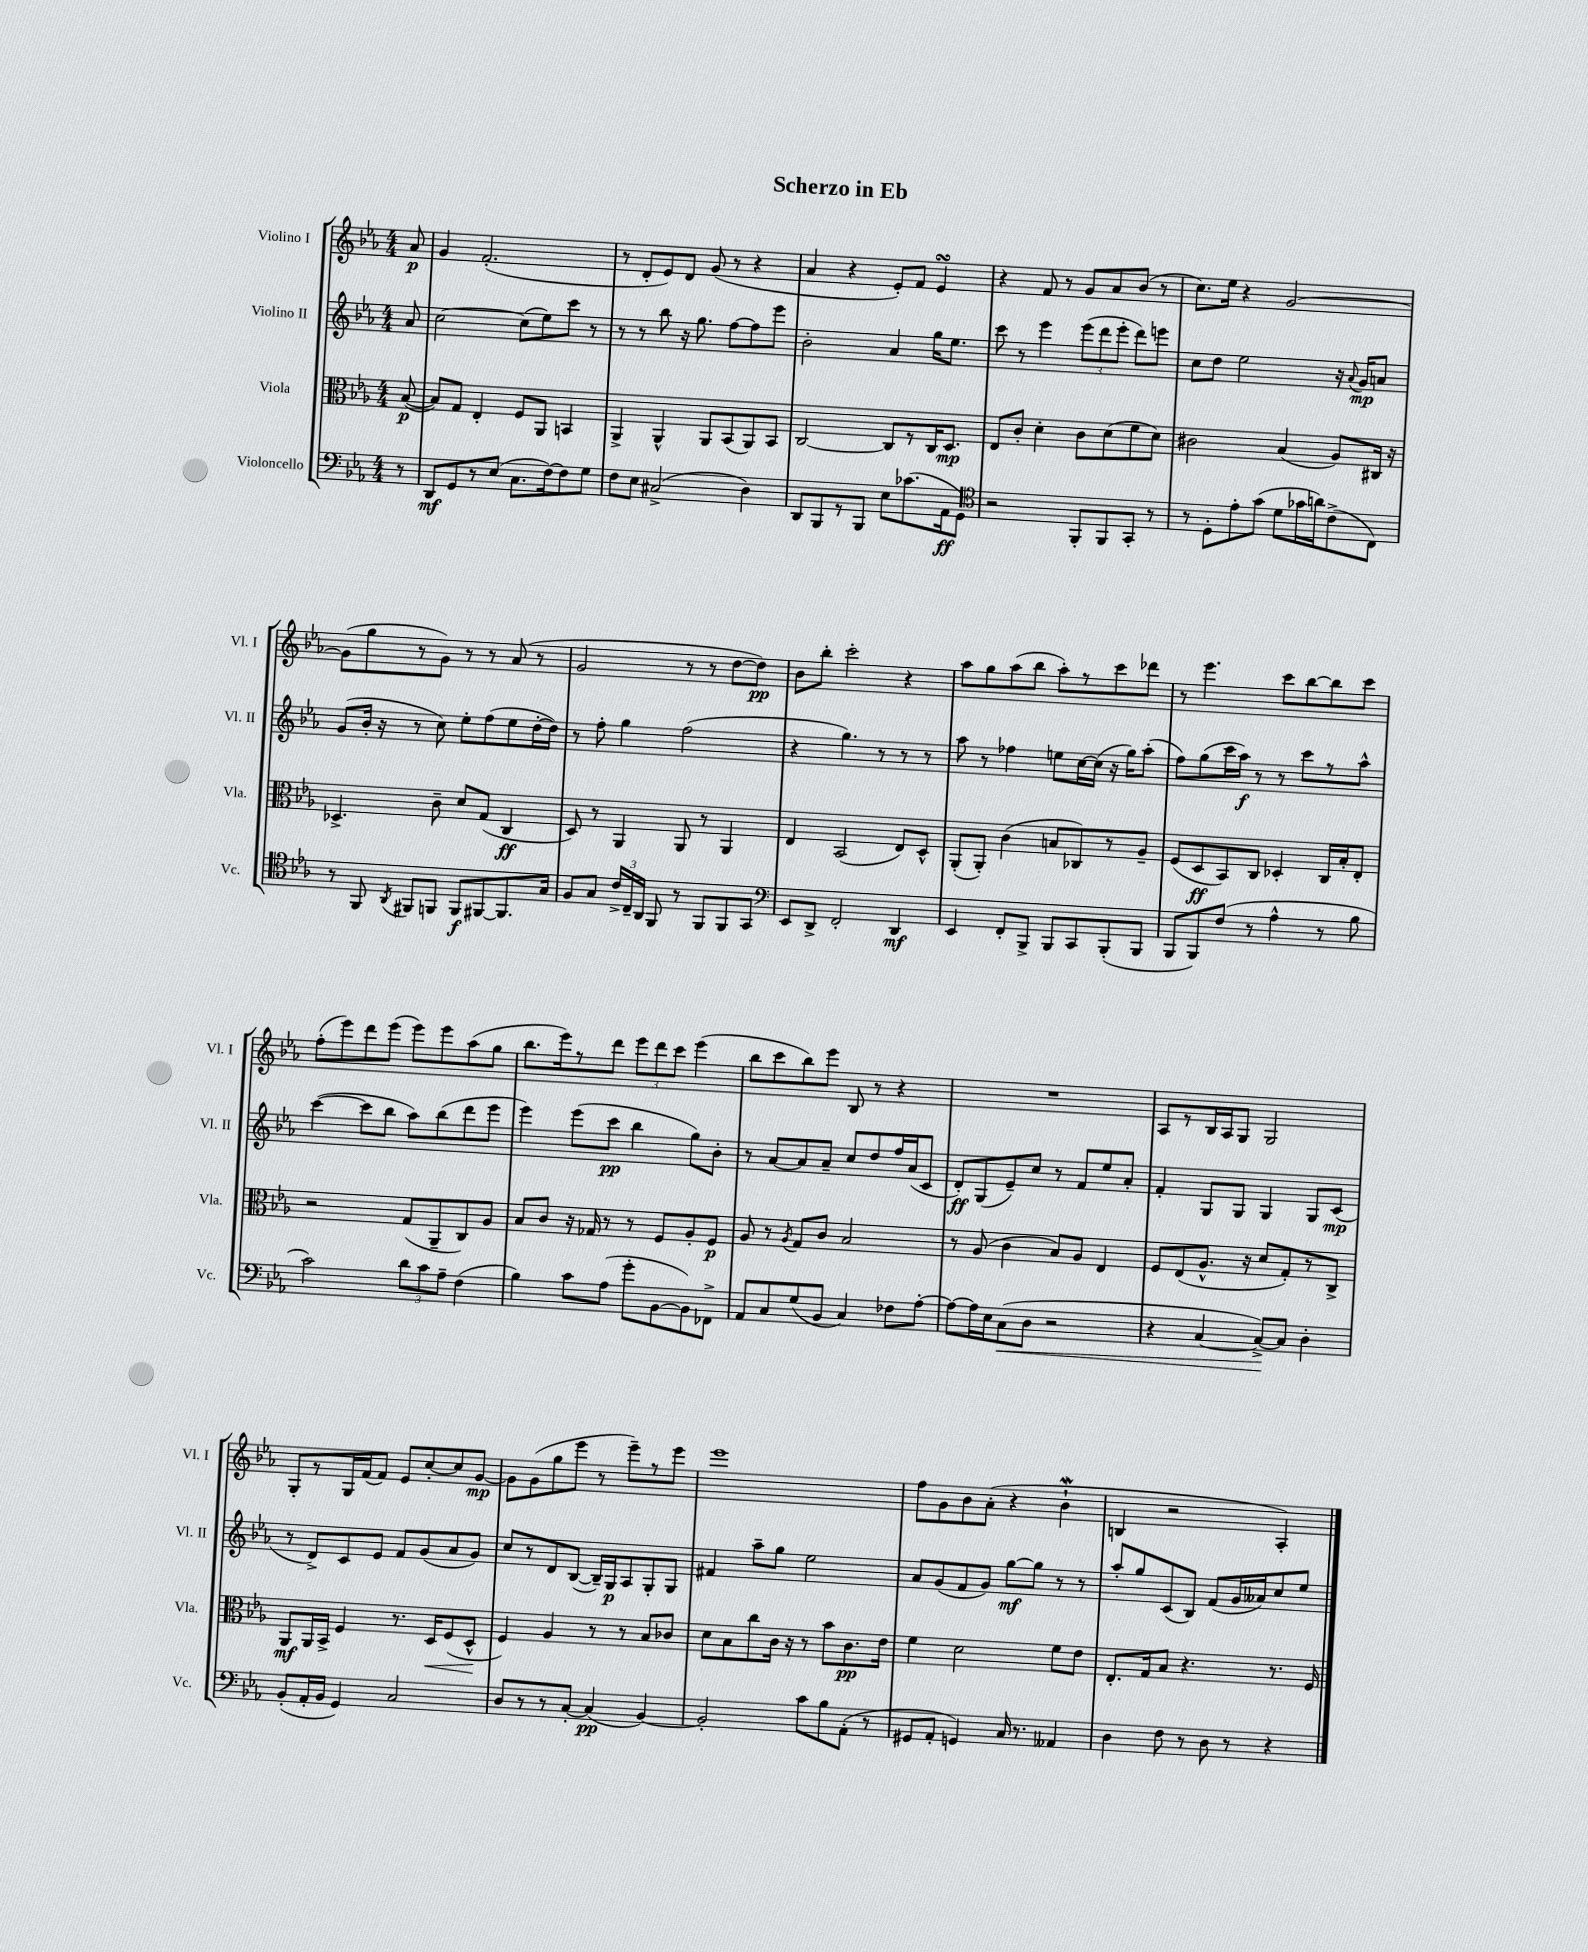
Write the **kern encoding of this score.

**kern	**dynam	**kern	**dynam	**kern	**dynam	**kern	**dynam
*part4	*part4	*part3	*part3	*part2	*part2	*part1	*part1
*staff4	*staff4	*staff3	*staff3	*staff2	*staff2	*staff1	*staff1
*I"Violoncello	*	*I"Viola	*	*I"Violino II	*	*I"Violino I	*
*I'Vc.	*	*I'Vla.	*	*I'Vl. II	*	*I'Vl. I	*
*clefF4	*	*clefC3	*	*clefG2	*	*clefG2	*
*k[b-e-a-]	*	*k[b-e-a-]	*	*k[b-e-a-]	*	*k[b-e-a-]	*
*M4/4	*	*M4/4	*	*M4/4	*	*M4/4	*
=	=	=	=	=	=	=	=
8r	.	([8B-/	p	8a-/	.	8a-/	p
=1	=1	=1	=1	=1	=1	=1	=1
8DD/L	mf	8B-/L])	.	[2cc\	.	4g/	.
8GG/	.	8G/J	.	.	.	.	.
8r	.	4E-'/	.	.	.	(2.f'/	.
(8E-/J	.	.	.	.	.	.	.
8.C\L	.	8F/L	.	(8cc\L]	.	.	.
.	.	8AA-/J	.	8ee-\)	.	.	.
[16F\k)	.	.	.	.	.	.	.
8F\]	.	4BBn/	.	8ccc\J	.	.	.
8G\J	.	.	.	8r	.	.	.
=2	=2	=2	=2	=2	=2	=2	=2
8F\L	.	4AA-^/	.	8r	.	8r	.
8E-\J	.	.	.	8r	.	8d'/L	.
(2C#X^/	.	4AA-^^/	.	8bb-\	.	8e-/)	.
.	.	.	.	16r	.	8d/J	.
.	.	.	.	8.gg\	.	.	.
.	.	8AA-/L	.	.	.	(8g/	.
.	.	(8BB-/	.	[8ff\L	.	8r	.
4D\)	.	8AA-/)	.	8ff\]	.	4r	.
.	.	8BB-/J	.	8eee-\J	.	.	.
=3	=3	=3	=3	=3	=3	=3	=3
8DD/L	.	[2C/	.	2b-'\	.	4a-/	.
8BBB-/	.	.	.	.	.	.	.
8r	.	.	.	.	.	4r	.
8BBB-/J	.	.	.	.	.	.	.
8E-\L	.	8C/L]	.	4a-/	.	8e-'/L)	.
(8.c-X\	.	8r	.	.	.	8f/J	.
.	.	16C/K	.	16gg\KL	.	4e-sSSs/	.
16AA-\k	ff	8.D/J	mp	8.ee-\J	.	.	.
8GG\J)	.	.	.	.	.	.	.
=4	=4	=4	=4	=4	=4	=4	=4
*clefC4	*	*	*	*	*	*	*
2r	.	8E-/L	.	8ccc\	.	4r	.
.	.	8c'/J	.	8r	.	.	.
.	.	4d'\	.	4eee-\	.	8f/	.
.	.	.	.	.	.	8r	.
8FF'/L	.	8c\L	.	(12eee-\L	.	8g/L	.
.	.	.	.	12ddd\	.	.	.
8FF/	.	(8d\	.	.	.	8a-/	.
.	.	.	.	12eee-'\J	.	.	.
8GG'/J	.	8f\	.	8ddd\L)	.	(8b-/J	.
8r	.	8d\J)	.	8eeen\J	.	8r	.
=5	=5	=5	=5	=5	=5	=5	=5
8r	.	2c#X\	.	8cc\L	.	8.cc\L)	.
8D'\L	.	.	.	8dd\J	.	.	.
.	.	.	.	.	.	16ee-\Jk	.
8e-'\	.	.	.	2ee-\	.	4r	.
(8g\J	.	.	.	.	.	.	.
8d\L	.	(4B-/	.	.	.	[2g/	.
16g-X\L	.	.	.	.	.	.	.
16an\J)	.	.	.	.	.	.	.
(8c^\	.	8A-/L)	.	16r	.	.	.
.	.	.	.	8qqa-/	.	.	.
.	.	.	.	16g/KL	mp	.	.
8C\J)	.	16C#X/Jk	.	8an/J	.	.	.
.	.	16r	.	.	.	.	.
!!LO:LB:g=z
=6	=6	=6	=6	=6	=6	=6	=6
8r	.	4.D-X^/	.	(8g/L	.	(8g\L]	.
8FF/	.	.	.	16b-'/Jk	.	8gg\	.
.	.	.	.	16r	.	.	.
8qAA-/	.	.	.	.	.	.	.
8FF#X/L	.	.	.	8r	.	8r	.
8FFn/J	.	8c~\	.	8cc\)	.	8g\J)	.
8FF/L	f	8d/L	.	8ee-'\L	.	8r	.
[8FF#X/	.	(8G/J	.	(8ff\	.	8r	.
8.FF#/]	.	4C/	ff	8ee-\	.	(8a-/	.
.	.	.	.	[16dd'\L	.	8r	.
16G/Jk	.	.	.	16dd\JJ])	.	.	.
=7	=7	=7	=7	=7	=7	=7	=7
8F/L	.	8D/)	.	8r	.	2g/	.
8G/J	.	8r	.	8ff'\	.	.	.
24c^/LL	.	4AA-/	.	4gg\	.	.	.
24C~/	.	.	.	.	.	.	.
24AA-/JJ	.	.	.	.	.	.	.
8FF/	.	.	.	.	.	.	.
8r	.	8AA-/	.	(2ff\	.	8r	.
8FF/L	.	8r	.	.	.	8r	.
8FF/	.	4AA-/	.	.	.	[8dd\L	.
8GG/J	.	.	.	.	.	8dd\J])	pp
=8	=8	=8	=8	=8	=8	=8	=8
*clefF4	*	*	*	*	*	*	*
8EE-/L	.	4E-/	.	4r	.	8b-\L	.
8DD^/J	.	.	.	.	.	8bb-'\J	.
2FF'/	.	(2BB-/	.	4.gg\)	.	2ccc'\	.
.	.	.	.	8r	.	.	.
4DD/	mf	8E-/L)	.	8r	.	4r	.
.	.	8D^^/J	.	8r	.	.	.
=9	=9	=9	=9	=9	=9	=9	=9
4EE-/	.	(8AA-'/L	.	8aa-\	.	8aa-\L	.
.	.	8AA-'/J)	.	8r	.	8gg\	.
8FF'/L	.	(4c\	.	4ff-X\	.	(8aa-\	.
8BBB-^/J	.	.	.	.	.	8bb-\J	.
8BBB-/L	.	8Bn/L	.	8een\L	.	8aa-'\L)	.
8CC/	.	8C-X/)	.	[16cc\L	.	8r	.
.	.	.	.	(16cc\JJ]	.	.	.
(8BBB-'/	.	8r	.	16r	.	8ccc\	.
.	.	.	.	16gg\KL)	.	.	.
8BBB-/J	.	8A-~/J	.	(8aa-'\J	.	8ddd-X\J	.
=10	=10	=10	=10	=10	=10	=10	=10
8BBB-/L	.	(8F/L	.	8ff\L)	.	8r	.
8BBB-/)	.	8D/	ff	(8gg\	.	4.eee-\	.
(8F/J	.	8BB-/)	.	16ccc\L	.	.	.
.	.	.	.	16aa-\JJ)	f	.	.
8r	.	8C/J	.	8r	.	.	.
4A-^^\	.	4D-X'/	.	8r	.	8ccc\L	.
.	.	.	.	8ccc\L	.	[8bb-\	.
8r	.	16C/LL	.	8r	.	8bb-\]	.
.	.	16B-'/J	.	.	.	.	.
8B-\	.	8E-'/J	.	8aa-^^\J	.	8ccc\J	.
!!LO:LB:g=z
=11	=11	=11	=11	=11	=11	=11	=11
2c\)	.	2r	.	([4ccc\	.	(8ff'\L	.
.	.	.	.	.	.	8eee-\)	.
.	.	.	.	8ccc\L]	.	8ddd\	.
.	.	.	.	8bb-\J	.	(8eee-\J	.
12d\L	.	(8G/L	.	8aa-\L)	.	8eee-\L)	.
12c\	.	.	.	.	.	.	.
.	.	8AA-~/	.	(8bb-\	.	8eee-\	.
12A-~\J	.	.	.	.	.	.	.
(4F\	.	8C/)	.	8ddd\	.	(8aa-\	.
.	.	8A-/J	.	8eee-\J	.	8gg\J	.
=12	=12	=12	=12	=12	=12	=12	=12
4B-\)	.	8B-/L	.	4eee-\)	.	8.bb-\L	.
.	.	8c/J	.	.	.	.	.
.	.	.	.	.	.	16eee-\k)	.
8c\L	.	16r	.	(8eee-\L	.	8r	.
.	.	16G-X/	.	.	.	.	.
(8A-\J	.	8r	.	8ccc\J	pp	8ddd\J	.
8g'\L	.	8r	.	4bb-\	.	12eee-\L	.
.	.	.	.	.	.	12ddd\	.
[8BB-\	.	8F/L	.	.	.	.	.
.	.	.	.	.	.	12ccc\J	.
8BB-\])	.	8A-'/	.	8gg\L)	.	(4eee-\	.
8FF-X^\J	.	8F/J	p	8b-'\J	.	.	.
=13	=13	=13	=13	=13	=13	=13	=13
8AA-/L	.	8A-/	.	8r	.	8bb-\L	.
8C/	.	8r	.	[8a-/L	.	8ccc\	.
.	.	8qA-/	.	.	.	.	.
(8G/	.	8G/L	.	8a-/]	.	8bb-\)	.
8BB-/J	.	8c/J	.	8a-~/J	.	8eee-\J	.
4C/)	.	2B-/	.	8cc/L	.	8B-/	.
.	.	.	.	8dd/	.	8r	.
8F-X\L	.	.	.	16ff/L	.	4r	.
.	.	.	.	(16a-/J	.	.	.
[8A-'\J	.	.	.	8c/J	.	.	.
=14	=14	=14	=14	=14	=14	=14	=14
8A-\L_	.	8r	.	8d'/L)	ff	1r	.
16A-\L]	.	(8A-/	.	(8G/	.	.	.
16E-\J	.	.	.	.	.	.	.
!	!LO:HP:b	!	!	!	!	!	!
(8C\	<	4c\	.	8e-~/)	.	.	.
8D\J	.	.	.	8cc/J	.	.	.
2r	.	8B-/L)	.	8r	.	.	.
.	.	8A-/J	.	8f/L	.	.	.
.	.	4E-/	.	8ee-/	.	.	.
.	.	.	.	8a-'/J	.	.	.
=15	=15	=15	=15	=15	=15	=15	=15
4r	.	8F/L	.	4f'/	.	8A-/L	.
.	.	(8E-/	.	.	.	8r	.
[4C/	.	8.A-^^/J	.	8G/L	.	16B-/L	.
.	.	.	.	.	.	16A-/J	.
.	.	.	.	8G/J	.	8G/J	.
.	.	16r	.	.	.	.	.
8C^/L_)	.	8d/L	.	4G/	.	2G/	.
8C/J]	[	8G'/)	.	.	.	.	.
4D'\	.	8r	.	8G/L	.	.	.
.	.	8C^/J	.	(8c/J	mp	.	.
!!LO:LB:g=z
=16	=16	=16	=16	=16	=16	=16	=16
(8BB-'/L	.	8AA-/L	mf	8r	.	8G'/L	.
16AA-'/L	.	16AA-/L	.	8d^/L)	.	8r	.
16BB-/JJ	.	16BB-^/JJ	.	.	.	.	.
4GG/)	.	4F/	.	8c/	.	16G/L	.
.	.	.	.	.	.	(16f/J	.
.	.	.	.	8e-/J	.	8f/J)	.
2C/	.	8.r	.	8f/L	.	8e-/L	.
.	.	.	.	(8g/	.	[8cc'/	.
!	!	!	!LO:HP:b	!	!	!	!
.	.	16D/KL	<	.	.	.	.
.	.	(8F/	.	8a-/	.	8cc/]	.
.	.	8D^^/J	.	8g/J)	.	[8g/J	mp
.	.	.	[	.	.	.	.
=17	=17	=17	=17	=17	=17	=17	=17
8D/L	.	4F/)	.	8cc/L	.	8g\L]	.
8r	.	.	.	8r	.	(8g\	.
8r	.	4A-/	.	8d/	.	8gg\	.
[8C'/J	.	.	.	([8B-/J	.	8eee-\J	.
(4C/]	pp	8r	.	16B-~/LL])	.	8r	.
.	.	.	.	16G/J	p	.	.
.	.	8r	.	8A-/	.	8eee-~\L)	.
[4BB-/)	.	8B-/L	.	8G'/	.	8r	.
.	.	8c-X/J	.	8G/J	.	8eee-\J	.
=18	=18	=18	=18	=18	=18	=18	=18
2BB-'/]	.	8d\L	.	4f#X/	.	1eee-	.
.	.	8B-\	.	.	.	.	.
.	.	8cc\	.	8aa-~\L	.	.	.
.	.	16c\Jk	.	8gg\J	.	.	.
.	.	16r	.	.	.	.	.
8c\L	.	8r	.	2ee-\	.	.	.
8B-\	.	8b-\L	.	.	.	.	.
(8AA-'\J	.	8.c\	pp	.	.	.	.
8r	.	.	.	.	.	.	.
.	.	16e-\Jk	.	.	.	.	.
=19	=19	=19	=19	=19	=19	=19	=19
8GG#X/L	.	4f\	.	8a-/L	.	8ff\L	.
8AA-'/J	.	.	.	(8g/	.	8g\	.
4GGn/)	.	2d\	.	8f/	.	8b-\	.
.	.	.	.	8g/J)	.	(8a-'\J	.
16C/	.	.	.	[8gg\L	mf	4r	.
8.r	.	.	.	.	.	.	.
.	.	.	.	8gg\J]	.	.	.
4AA--X/	.	8f\L	.	8r	.	4b-W`\	.
.	.	8e-\J	.	8r	.	.	.
=20	=20	=20	=20	=20	=20	=20	=20
4D\	.	8.E-'/L	.	8aa-'/L	.	4Bn/	.
.	.	.	.	8gg/	.	.	.
.	.	16G/k	.	.	.	.	.
8F\	.	8B-/J	.	(8c/	.	2r	.
8r	.	4.r	.	8B-/J)	.	.	.
8D\	.	.	.	(8f/L	.	.	.
8r	.	.	.	16g/L	.	.	.
.	.	.	.	16a--X/J)	.	.	.
4r	.	8.r	.	8cc/	.	4A-'/)	.
.	.	.	.	8ee-/J	.	.	.
.	.	16F/	.	.	.	.	.
==	==	==	==	==	==	==	==
*-	*-	*-	*-	*-	*-	*-	*-
